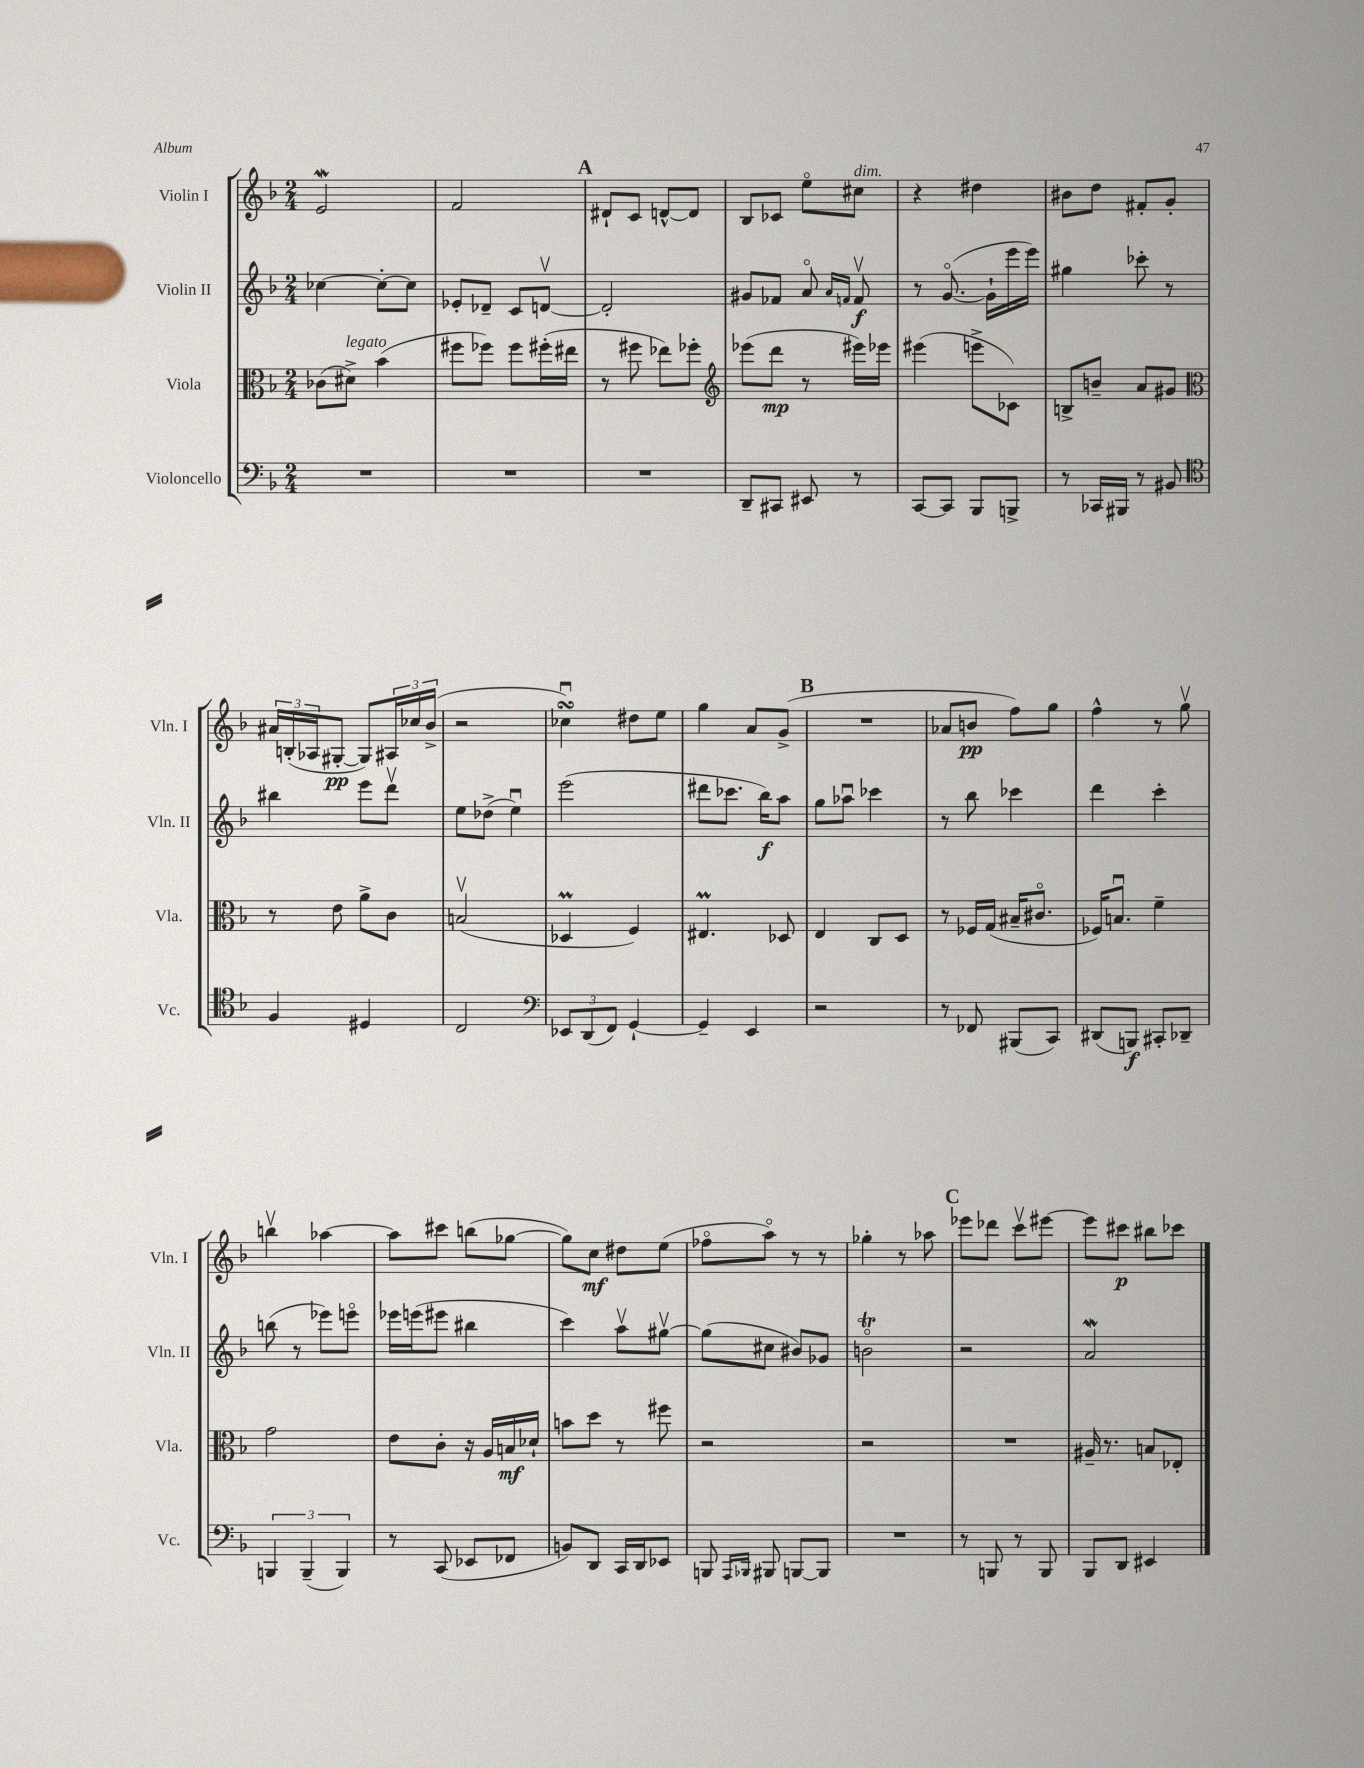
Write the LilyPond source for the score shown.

<<
\new StaffGroup <<
\new Staff = "s0" \with { instrumentName = "Violin I" shortInstrumentName = "Vln. I" } {
    \clef treble \key f \major \numericTimeSignature \time 2/4
    e'2\mordent |
    f'2 |
    \mark \markup { \bold "A" } dis'8-! c'8 d'8~-^ d'8 |
    bes8 ces'8 e''8\flageolet cis''8^\markup { \italic "dim." } |
    r4 dis''4 |
    bis'8 d''8 fis'8-. g'8-. |
    \tuplet 3/2 { ais'16 b16-.( aes16 } gis8~-.\pp gis8) \tuplet 3/2 { ais16 ces''16 bes'16->( } |
    r2 |
    ces''4\downbow\turn) dis''8 e''8 |
    g''4 a'8 g'8->( |
    \mark \markup { \bold "B" } R2 |
    aes'8 b'8\pp f''8) g''8 |
    f''4-^ r8 g''8\upbow |
    b''4\upbow aes''4~ |
    aes''8 cis'''8 b''8( ges''8~ |
    ges''8) c''8\mf dis''8 e''8( |
    fes''8\flageolet a''8\flageolet) r8 r8 |
    ges''4-. r8 aes''8 |
    \mark \markup { \bold "C" } ees'''8 des'''8 c'''8\upbow eis'''8~ |
    eis'''8 cis'''8\p bis''8 ces'''8 \bar "|." |
}
\new Staff = "s1" \with { instrumentName = "Violin II" shortInstrumentName = "Vln. II" } {
    \clef treble \key f \major \numericTimeSignature \time 2/4
    ces''4~ ces''8~-. ces''8 |
    ees'8-. des'8-- c'8 d'8~\upbow |
    \mark \markup { \bold "A" } d'2-. |
    gis'8 fes'8 a'8\flageolet \grace { a'16 f'16 } f'8\upbow\f |
    r8 g'8.~\flageolet( g'16-! e'''16 e'''16) |
    gis''4 ces'''8-. r8 |
    bis''4 e'''8 d'''8\upbow |
    e''8 des''8->( e''4\downbow) |
    e'''2( |
    dis'''8 ces'''8. bes''16\f) a''8 |
    \mark \markup { \bold "B" } g''8 aes''8\downbow ces'''4 |
    r8 bes''8 ces'''4 |
    d'''4 c'''4-. |
    b''8( r8 ees'''8) e'''8\flageolet |
    ees'''16 e'''16( eis'''8 bis''4 |
    c'''4) a''8\upbow gis''8~\upbow |
    gis''8( cis''8 bis'8) ges'8 |
    b'2\flageolet\trill |
    \mark \markup { \bold "C" } r2 |
    a'2\mordent \bar "|." |
}
\new Staff = "s2" \with { instrumentName = "Viola" shortInstrumentName = "Vla." } {
    \clef alto \key f \major \numericTimeSignature \time 2/4
    ces'8( dis'8->^\markup { \italic "legato" }) bes'4( |
    fis''8 fes''8) fes''8 fis''16-.( eis''16 |
    \mark \markup { \bold "A" } r8 fis''8 ees''8) fes''8-. |
    \clef treble ees'''8( d'''8\mp r8 eis'''16) ees'''16 |
    eis'''4( e'''8-> ces'8) |
    b8-> b'8-- a'8 gis'8 |
    \clef alto r8 e'8 a'8-> c'8 |
    b2\upbow( |
    des4\prall f4) |
    eis4.\prall des8 |
    \mark \markup { \bold "B" } e4 c8 d8 |
    r8 fes16 g16( bis16-- cis'8.\flageolet |
    fes16) b8.\downbow f'4-- |
    g'2 |
    e'8 c'8-. r16 a16 b16\mf des'16-! |
    b'8 d''8 r8 fis''8 |
    r2 |
    r2 |
    \mark \markup { \bold "C" } R2 |
    ais16-- r8. b8 ees8-. \bar "|." |
}
\new Staff = "s3" \with { instrumentName = "Violoncello" shortInstrumentName = "Vc." } {
    \clef bass \key f \major \numericTimeSignature \time 2/4
    R2 |
    R2 |
    \mark \markup { \bold "A" } R2 |
    d,8-- cis,8 eis,8 r8 |
    c,8~ c,8 bes,,8 b,,8-> |
    r8 ces,16 bis,,16 r8 bis,8 |
    \clef tenor f4 dis4 |
    c2 |
    \clef bass \tuplet 3/2 { ees,8 d,8( f,8) } g,4~-! |
    g,4-- e,4 |
    \mark \markup { \bold "B" } r2 |
    r8 fes,8 bis,,8( c,8) |
    dis,8( b,,8\f) cis,8-. des,8-- |
    \tuplet 3/2 { b,,4 b,,4--( b,,4) } |
    r8 c,8( ees,8 fes,8 |
    b,8) d,8 c,16 d,16 ees,8 |
    b,,8 \grace { a,,16 bes,,16 } bis,,8 b,,8~ b,,8 |
    R2 |
    \mark \markup { \bold "C" } r8 b,,8 r8 b,,8 |
    bes,,8 d,8 eis,4 \bar "|." |
}
>>
>>
\layout { \context { \Score \remove "Bar_number_engraver" } }
